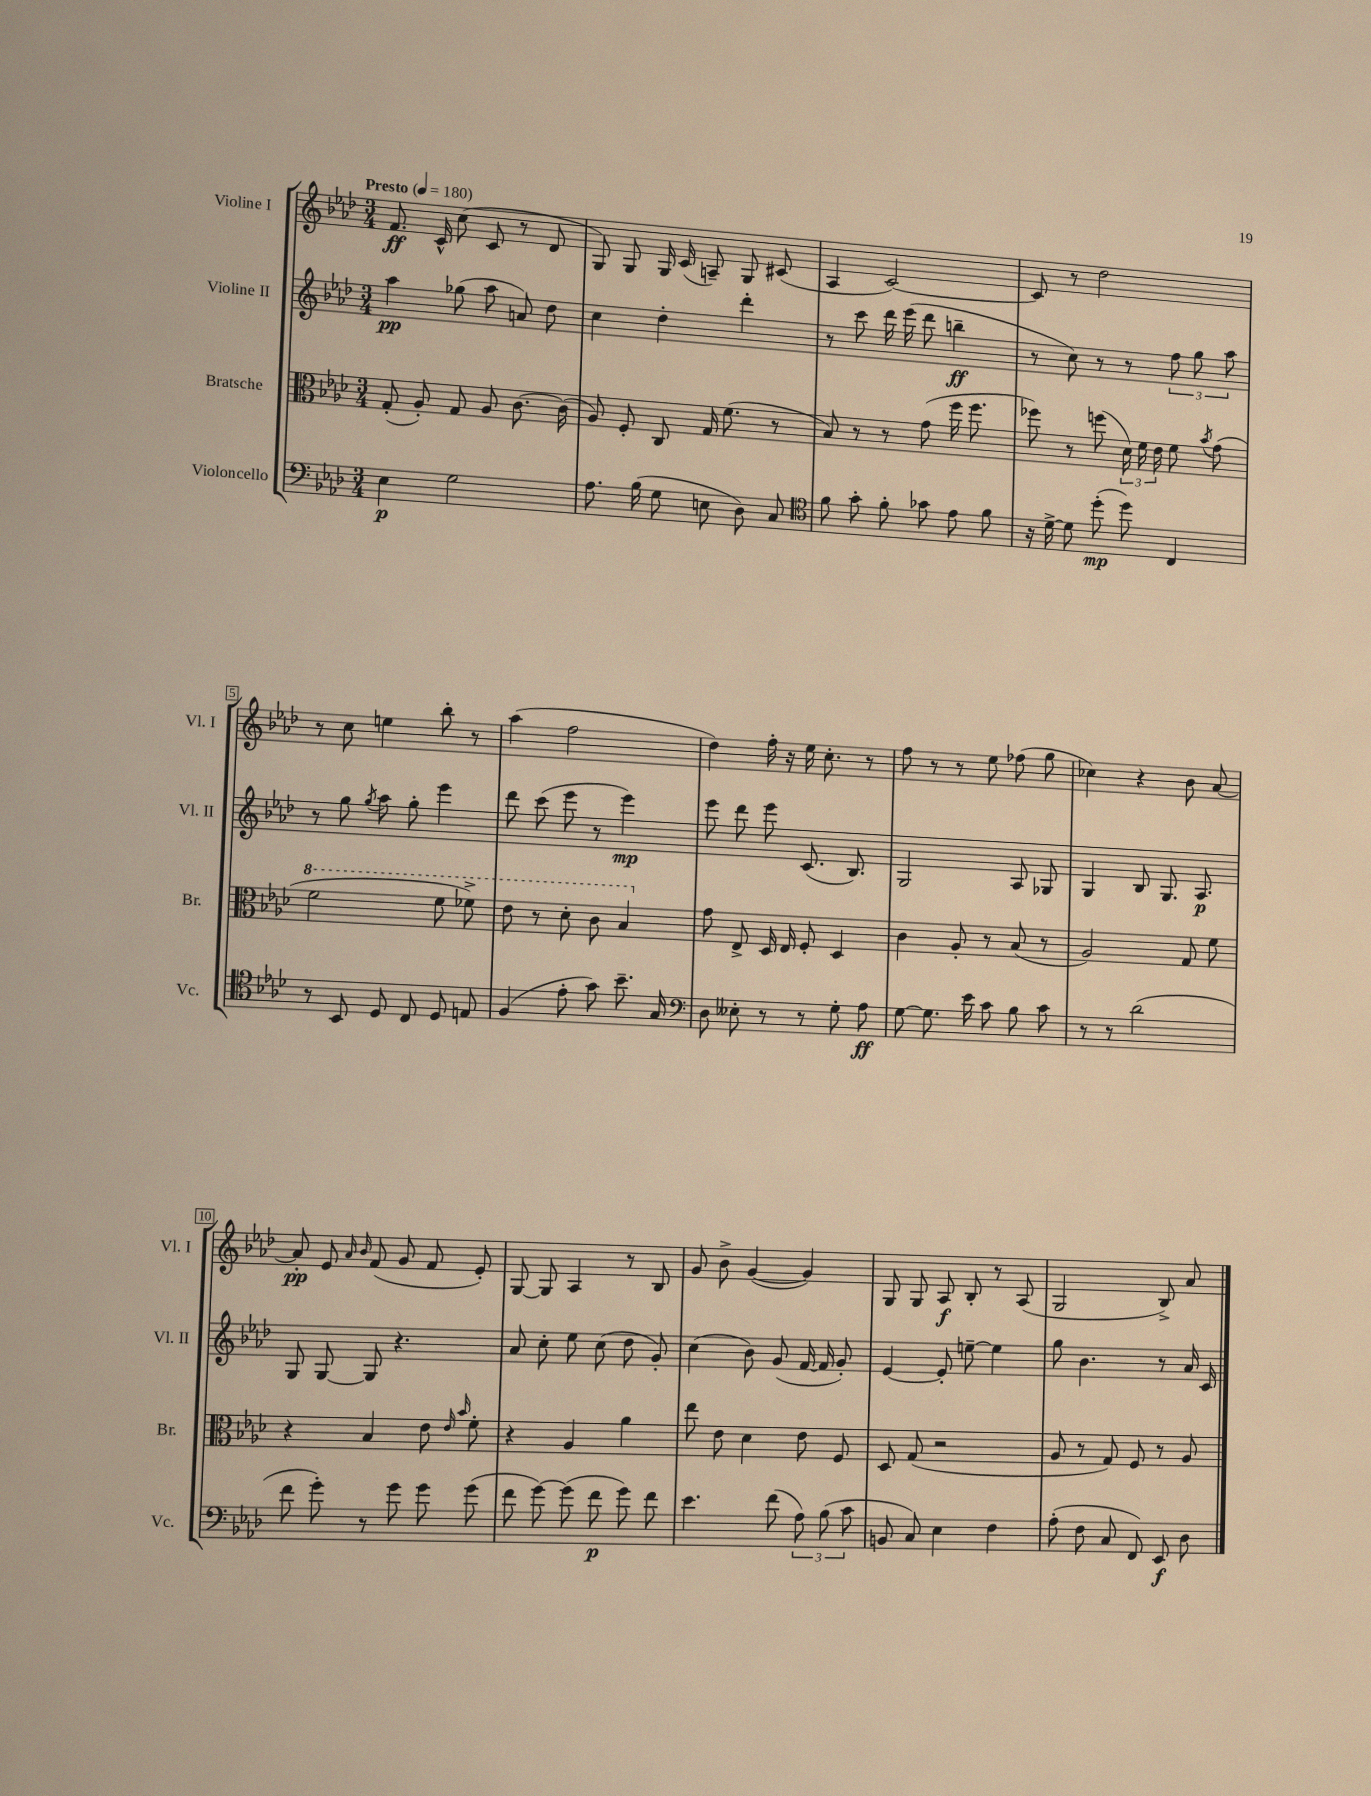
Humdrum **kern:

**kern	**dynam	**kern	**kern	**dynam	**kern	**dynam
*part4	*part4	*part3	*part2	*part2	*part1	*part1
*staff4	*staff4	*staff3	*staff2	*staff2	*staff1	*staff1
*I"Violoncello	*	*I"Bratsche	*I"Violine II	*	*I"Violine I	*
*I'Vc.	*	*I'Br.	*I'Vl. II	*	*I'Vl. I	*
*clefF4	*	*clefC3	*clefG2	*	*clefG2	*
*k[b-e-a-d-]	*	*k[b-e-a-d-]	*k[b-e-a-d-]	*	*k[b-e-a-d-]	*
*M3/4	*	*M3/4	*M3/4	*	*M3/4	*
*MM180	*	*MM180	*MM180	*	*MM180	*
=1	=1	=1	=1	=1	=1	=1
!	!	!	!	!	!LO:TX:a:B:t=Presto	!
4E-\	p	(8G'/	4aa-\	pp	8.f/	ff
.	.	8A-'/)	.	.	.	.
.	.	.	.	.	16c^^/	.
2G\	.	8G/	(8gg-X\	.	(8cc\	.
.	.	8A-/	8aa-\	.	8c/	.
.	.	[8.c\	8an/)	.	8r	.
.	.	.	8dd-\	.	8d-/	.
.	.	(16c\]	.	.	.	.
=2	=2	=2	=2	=2	=2	=2
8.A-\	.	8A-/)	4cc\	.	8G/)	.
.	.	8F'/	.	.	8G/	.
(16B-\	.	.	.	.	.	.
8G\	.	8C/	4dd-'\	.	16G/	.
.	.	.	.	.	(16c/	.
8En\	.	16G/	.	.	8An~/)	.
.	.	(8.f\	.	.	.	.
8D-\)	.	.	4ddd-'\	.	8G/	.
8C/	.	8r	.	.	(8c#X/	.
=3	=3	=3	=3	=3	=3	=3
*clefC4	*	*	*	*	*	*
8f\	.	8B-/)	8r	.	4A-/	.
8g'\	.	8r	8ccc\	.	.	.
8f'\	.	8r	16ddd-\	.	[2c/)	.
.	.	.	(16eee-\	.	.	.
8g-X\	.	(8g\	8ddd-\	.	.	.
8e-\	.	16ff\	4bbn~\	ff	.	.
.	.	8.ff\	.	.	.	.
8f\	.	.	.	.	.	.
=4	=4	=4	=4	=4	=4	=4
16r	.	8ff-X\)	8r	.	8c/]	.
[16d-^\	.	.	.	.	.	.
8d-\]	.	8r	8cc\)	.	8r	.
(8dd-'\	mp	(8ffn\	8r	.	2dd-\	.
8dd-\)	.	24d-\)	8r	.	.	.
.	.	24f\	.	.	.	.
.	.	24e-\	.	.	.	.
4C/	.	8f\	12ff\	.	.	.
.	.	.	12gg\	.	.	.
.	.	8qb-/	.	.	.	.
.	.	(8g\	.	.	.	.
.	.	.	12aa-\	.	.	.
!!LO:LB:g=z
=5	=5	=5	=5	=5	=5	=5
*	*	*8va	*	*	*	*
8r	.	2ff\	8r	.	8r	.
8BB-/	.	.	8gg\	.	8cc\	.
.	.	.	8qgg/	.	.	.
8D-/	.	.	8aa-\	.	4een\	.
8C/	.	.	8gg'\	.	.	.
8D-/	.	8ff\	4eee-\	.	8bb-'\	.
8En/	.	8ff-X^\)	.	.	8r	.
=6	=6	=6	=6	=6	=6	=6
(4F/	.	8ee-\	8ddd-\	.	(4aa-\	.
.	.	8r	(8ccc\	.	.	.
8e-'\	.	8dd-'\	8eee-\	.	2ff\	.
8g\)	.	8cc\	8r	.	.	.
8.b-~\	.	4b-/	4eee-\)	mp	.	.
16G/	.	.	.	.	.	.
=7	=7	=7	=7	=7	=7	=7
*clefF4	*	*	*	*	*	*
*	*	*X8va	*	*	*	*
8D-\	.	8g\	8eee-\	.	4dd-\)	.
8E--X'\	.	8E-^/	8ddd-\	.	.	.
8r	.	16D-/	8eee-\	.	16ff'\	.
.	.	16E-/	.	.	16r	.
8r	.	8F'/	(8.c/	.	16ee-\	.
.	.	.	.	.	8.cc'\	.
8G'\	.	4D-/	.	.	.	.
.	.	.	8.B-/)	.	.	.
8A-\	ff	.	.	.	8r	.
=8	=8	=8	=8	=8	=8	=8
[8G\	.	4c\	2G/	.	8ff\	.
8.G\]	.	.	.	.	8r	.
.	.	8A-'/	.	.	8r	.
16e-\	.	.	.	.	.	.
8c\	.	8r	.	.	8ee-\	.
8B-\	.	(8B-/	8A-/	.	(8ff-X\	.
8c\	.	8r	8G-X/	.	8gg\	.
=9	=9	=9	=9	=9	=9	=9
8r	.	2A-/)	4G/	.	4cc-X\)	.
8r	.	.	.	.	.	.
(2d-\	.	.	8B-/	.	4r	.
.	.	.	8.G/	.	.	.
.	.	8G/	.	.	8b-\	.
.	.	.	8.A-/	p	.	.
.	.	8f\	.	.	[8a-/	.
!!LO:LB:g=z
=10	=10	=10	=10	=10	=10	=10
8f\	.	4r	8G/	.	8a-'/]	pp
8g'\)	.	.	[8G/	.	8e-/	.
.	.	.	.	.	16qqa-/	.
.	.	.	.	.	16qqb-/	.
8r	.	4B-/	8G/]	.	(8f/	.
8g\	.	.	4.r	.	8g/	.
8g\	.	8e-\	.	.	8f/	.
.	.	16qqe-/	.	.	.	.
.	.	16qqb-/	.	.	.	.
(8g\	.	8f'\	.	.	8e-'/)	.
=11	=11	=11	=11	=11	=11	=11
8f\	.	4r	8a-/	.	[8G/	.
[8g\)	.	.	8cc'\	.	8G/]	.
(8g\]	.	4A-/	8ee-\	.	4A-/	.
8f\	p	.	(8cc\	.	.	.
8g\)	.	4a-\	8dd-\	.	8r	.
8f\	.	.	8g'/)	.	8B-/	.
=12	=12	=12	=12	=12	=12	=12
4.e-\	.	8ee-\	(4cc\	.	8g/	.
.	.	8e-\	.	.	8b-^\	.
.	.	4d-\	8b-\)	.	([4g/	.
(8f\	.	.	(8g/	.	.	.
12A-\)	.	8e-\	[16f/	.	4g/])	.
.	.	.	16f/]	.	.	.
(12B-\	.	.	.	.	.	.
.	.	8F/	8g'/)	.	.	.
12c\	.	.	.	.	.	.
=13	=13	=13	=13	=13	=13	=13
8BBn/	.	8D-/	[4e-/	.	8G/	.
8C/)	.	(8G/	.	.	8G/	.
4E-\	.	2r	8e-'/]	.	8A-/	f
.	.	.	[8een~\	.	8B-'/	.
4F\	.	.	4ee\]	.	8r	.
.	.	.	.	.	(8A-/	.
=14	=14	=14	=14	=14	=14	=14
(8A-'\	.	8A-/	8gg\	.	2G/	.
8F\	.	8r	4.b-\	.	.	.
8C/	.	8G/)	.	.	.	.
8FF/)	.	8F/	.	.	.	.
8EE-/	f	8r	8r	.	8B-^/)	.
8D-\	.	8A-/	16a-/	.	8a-/	.
.	.	.	16c/	.	.	.
==	==	==	==	==	==	==
*-	*-	*-	*-	*-	*-	*-
